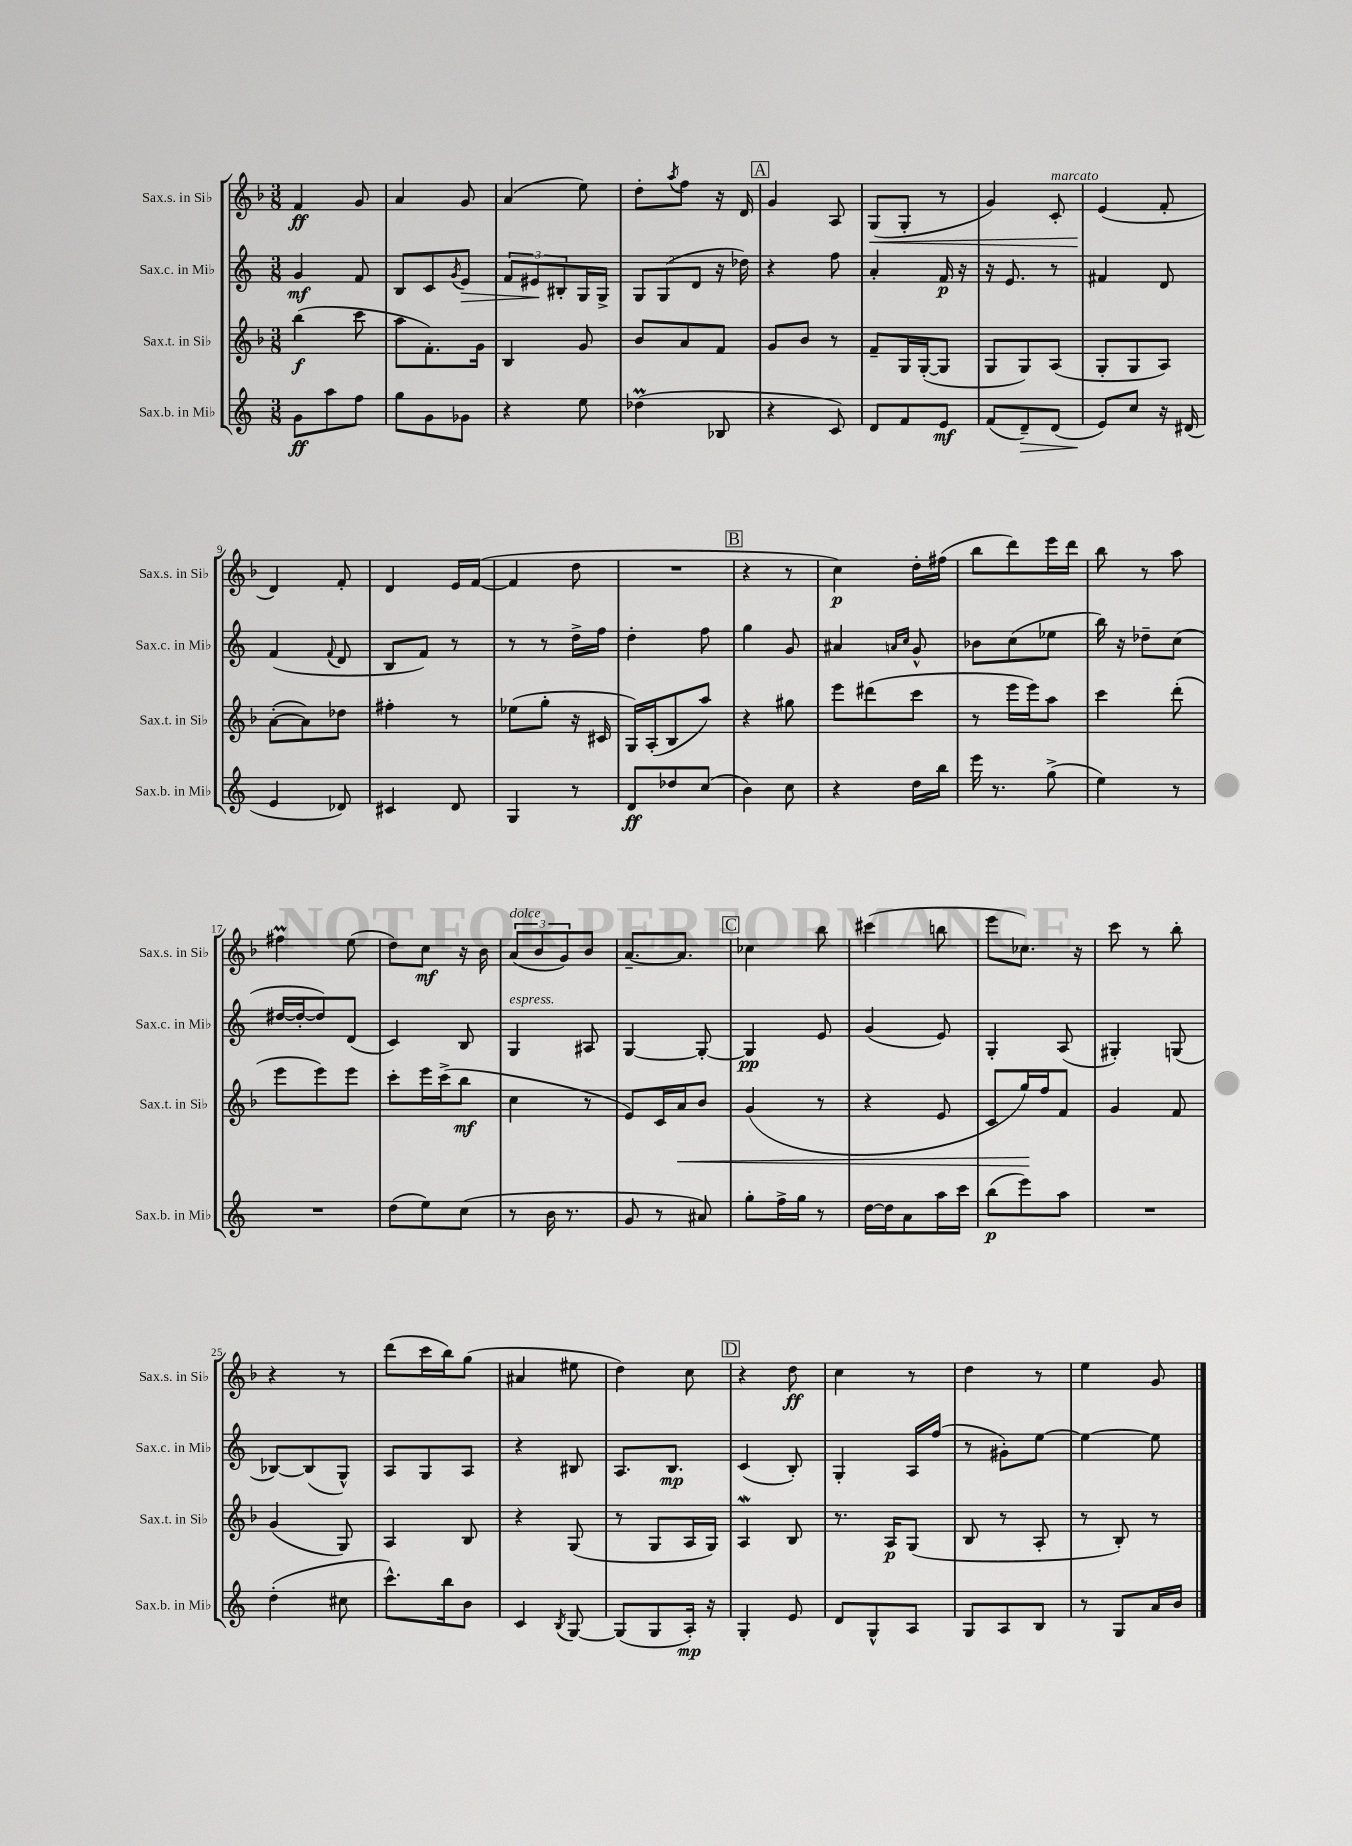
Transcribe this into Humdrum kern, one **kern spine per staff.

**kern	**dynam	**kern	**dynam	**kern	**dynam	**kern	**dynam
*part4	*part4	*part3	*part3	*part2	*part2	*part1	*part1
*staff4	*staff4	*staff3	*staff3	*staff2	*staff2	*staff1	*staff1
*I"Sax.b. in Mi♭	*	*I"Sax.t. in Si♭	*	*I"Sax.c. in Mi♭	*	*I"Sax.s. in Si♭	*
*I'Sax.b. in Mi♭	*	*I'Sax.t. in Si♭	*	*I'Sax.c. in Mi♭	*	*I'Sax.s. in Si♭	*
*clefG2	*	*clefG2	*	*clefG2	*	*clefG2	*
*k[]	*	*k[b-]	*	*k[]	*	*k[b-]	*
*M3/8	*	*M3/8	*	*M3/8	*	*M3/8	*
=1	=1	=1	=1	=1	=1	=1	=1
8g\L	ff	(4bb-\	f	4g/	mf	4f/	ff
8aa\	.	.	.	.	.	.	.
8ff\J	.	8ccc\	.	8f/	.	8g/	.
=2	=2	=2	=2	=2	=2	=2	=2
8gg\L	.	8aa\L	.	8B/L	.	4a/	.
8g\	.	8.f'\)	.	8c/	.	.	.
.	.	.	.	8qg/	.	.	.
!	!	!	!	!	!LO:HP:b	!	!
8g-X\J	.	.	.	8e/J	>	8g/	.
.	.	16g\Jk	.	.	.	.	.
=3	=3	=3	=3	=3	=3	=3	=3
4r	.	4B-/	.	12f/L	.	(4a/	.
.	.	.	.	12e#X/	.	.	.
.	.	.	.	12B#X'/	]	.	.
8ee\	.	8g/	.	16G/L	.	8ee\)	.
.	.	.	.	16G^/JJ	.	.	.
=4	=4	=4	=4	=4	=4	=4	=4
(4dd-XM\	.	8b-/L	.	12G/L	.	8dd'\L	.
.	.	.	.	(12G/	.	.	.
.	.	.	.	.	.	8qaa/	.
.	.	8a/	.	.	.	8ff\J	.
.	.	.	.	12d/J	.	.	.
8B-X/	.	8f/J	.	16r	.	16r	.
.	.	.	.	16dd-X\)	.	16d/	.
!!LO:REH:place=s1:t=A
=5	=5	=5	=5	=5	=5	=5	=5
4r	.	8g/L	.	4r	.	4g/	.
.	.	8b-/J	.	.	.	.	.
8c/)	.	8r	.	8ff\	.	8A/	.
=6	=6	=6	=6	=6	=6	=6	=6
!	!	!	!	!	!	!	!LO:HP:b
8d/L	.	8f~/L	.	4a'/	.	(8G/L	<
8f/	.	16G/L	.	.	.	8G'/J	.
.	.	([16G'/J	.	.	.	.	.
8e/J	mf	8G/J]	.	16f/	p	8r	.
.	.	.	.	16r	.	.	.
=7	=7	=7	=7	=7	=7	=7	=7
(8f/L	.	8G/L	.	16r	.	4g/)	.
.	.	.	.	8.e/	.	.	.
!	!LO:HP:b	!	!	!	!	!	!
8d~/)	>	8G/)	.	.	.	.	.
!	!	!	!	!	!	!LO:TX:a:i:t=marcato	!
(8d/J	.	(8A/J	.	8r	.	8c'/	.
=8	=8	=8	=8	=8	=8	=8	=8
8e/L)	.	8G'/L	.	4f#X/	.	(4e/	.
8cc/J	]	8G/	.	.	.	.	.
16r	.	8A/J)	.	8d/	.	8f'/	[
(16d#X/	.	.	.	.	.	.	.
!!LO:LB:g=z
=9	=9	=9	=9	=9	=9	=9	=9
4e/	.	([8a'\L	.	(4f/	.	4d/)	.
.	.	8a\])	.	.	.	.	.
.	.	.	.	8qqf/	.	.	.
8d-X/)	.	8dd-X\J	.	8d/	.	8f'/	.
=10	=10	=10	=10	=10	=10	=10	=10
4c#X/	.	4ff#X'\	.	8B/L	.	4d/	.
.	.	.	.	8f/J)	.	.	.
8d/	.	8r	.	8r	.	16e/LL	.
.	.	.	.	.	.	([16f/JJ	.
=11	=11	=11	=11	=11	=11	=11	=11
4G/	.	(8ee-X\L	.	8r	.	4f/]	.
.	.	8gg'\J	.	8r	.	.	.
8r	.	16r	.	16dd^\LL	.	8dd\	.
.	.	16c#X/	.	16ff\JJ	.	.	.
=12	=12	=12	=12	=12	=12	=12	=12
8d/L	ff	16G/LL)	.	4dd'\	.	4.r	.
.	.	(16A'/J	.	.	.	.	.
8dd-X/	.	8B-/	.	.	.	.	.
(8cc/J	.	8aa/J)	.	8ff\	.	.	.
!!LO:REH:place=s1:t=B
=13	=13	=13	=13	=13	=13	=13	=13
4b\)	.	4r	.	4gg\	.	4r	.
8cc\	.	8gg#X\	.	8g/	.	8r	.
=14	=14	=14	=14	=14	=14	=14	=14
4r	.	8eee\L	.	4a#X/	.	4cc\)	p
.	.	(8ddd#X\	.	.	.	.	.
.	.	.	.	16qqan/LL	.	.	.
.	.	.	.	16qqcc/JJ	.	.	.
16dd\LL	.	8ccc\J	.	8g^^/	.	16dd'\LL	.
16bb\JJ	.	.	.	.	.	(16ff#X\JJ	.
=15	=15	=15	=15	=15	=15	=15	=15
16eee\	.	8r	.	8b-X\L	.	8bb-\L	.
8.r	.	.	.	.	.	.	.
.	.	16eee\LL	.	(8cc\	.	8ddd\)	.
.	.	16eee\J)	.	.	.	.	.
(8gg^\	.	8aa\J	.	8ee-X\J	.	16eee\L	.
.	.	.	.	.	.	16ddd\JJ	.
=16	=16	=16	=16	=16	=16	=16	=16
4ee\)	.	4ccc\	.	16bb\)	.	8bb-\	.
.	.	.	.	16r	.	.	.
.	.	.	.	8dd-X~\L	.	8r	.
8r	.	(8ddd'\	.	(8cc\J	.	8aa\	.
!!LO:LB:g=z
=17	=17	=17	=17	=17	=17	=17	=17
4.r	.	8eee\L	.	[16dd#X/LL	.	4ff#Xm\	.
.	.	.	.	16dd#'/J_	.	.	.
.	.	8eee\)	.	8dd#/])	.	.	.
.	.	8eee\J	.	(8d/J	.	(8ee\	.
=18	=18	=18	=18	=18	=18	=18	=18
(8dd\L	.	8ccc'\L	.	4c/)	.	8dd\L)	.
8ee\)	.	16eee\L	.	.	.	8cc\J	mf
.	.	(16ccc^\J	.	.	.	.	.
(8cc\J	.	8bb-\J	mf	8B/	.	16r	.
.	.	.	.	.	.	16b-\	.
=19	=19	=19	=19	=19	=19	=19	=19
!	!	!	!	!	!	!LO:TX:a:i:t=dolce	!
!	!	!	!	!LO:TX:a:i:t=espress.	!	!	!
8r	.	4cc\	.	4G/	.	(12a/L	.
.	.	.	.	.	.	12b-/	.
16b\	.	.	.	.	.	.	.
.	.	.	.	.	.	12g/)	.
8.r	.	.	.	.	.	.	.
.	.	8r	.	8A#X/	.	8b-/J	.
=20	=20	=20	=20	=20	=20	=20	=20
8g/	.	8e/L)	.	[4G/	.	[8.a~/L	.
8r	.	16c/L	.	.	.	.	.
!	!	!	!LO:HP:b	!	!	!	!
.	.	16a/J	<	.	.	8.a/J]	.
8a#X/)	.	8b-/J	.	8G'/_	.	.	.
!!LO:REH:place=s1:t=C
=21	=21	=21	=21	=21	=21	=21	=21
8gg'\L	.	(4g/	.	4G/]	pp	4cc-X\	.
16ff^\L	.	.	.	.	.	.	.
16gg\JJ	.	.	.	.	.	.	.
8r	.	8r	.	8e/	.	8bb-\	.
=22	=22	=22	=22	=22	=22	=22	=22
[16dd\LL	.	4r	.	(4g/	.	(4ccc#X\	.
16dd\J]	.	.	.	.	.	.	.
8a\	.	.	.	.	.	.	.
16aa\L	.	8e/	.	8e/)	.	8bbn\	.
16ccc\JJ	.	.	.	.	.	.	.
=23	=23	=23	=23	=23	=23	=23	=23
(8bb\L	p	8c/L	.	4G'/	.	8eee\L	.
8eee\)	.	16gg/L)	.	.	.	8.cc-X\J)	.
.	.	16ff/J	[	.	.	.	.
8aa\J	.	8f/J	.	(8A/	.	.	.
.	.	.	.	.	.	16r	.
=24	=24	=24	=24	=24	=24	=24	=24
4.r	.	4g/	.	4G#X'/)	.	8ccc\	.
.	.	.	.	.	.	8r	.
.	.	8f/	.	(8Gn/	.	8bb-'\	.
!!LO:LB:g=z
=25	=25	=25	=25	=25	=25	=25	=25
(4dd'\	.	(4g/	.	[8B-X/L)	.	4r	.
.	.	.	.	(8B-/]	.	.	.
8cc#X\	.	8G/)	.	8G^^/J)	.	8r	.
=26	=26	=26	=26	=26	=26	=26	=26
8.ccc^^\L)	.	4A/	.	8A/L	.	(8ddd\L	.
.	.	.	.	8G/	.	16ccc\L	.
16bb\k	.	.	.	.	.	16bb-\J)	.
8b\J	.	8B-/	.	8A/J	.	(8gg\J	.
=27	=27	=27	=27	=27	=27	=27	=27
4c/	.	4r	.	4r	.	4a#X/	.
8qB/	.	.	.	.	.	.	.
[8G/	.	(8G/	.	8B#X/	.	8ee#X\	.
=28	=28	=28	=28	=28	=28	=28	=28
(8G/L]	.	8r	.	8.A/L	.	4dd\)	.
8G/	.	8G/L	.	.	.	.	.
.	.	.	.	8.B/J	mp	.	.
16A'/Jk)	mp	16A/L	.	.	.	8cc\	.
16r	.	16G/JJ)	.	.	.	.	.
!!LO:REH:place=s1:t=D
=29	=29	=29	=29	=29	=29	=29	=29
4G'/	.	4AW/	.	(4c/	.	4r	.
8e/	.	8B-/	.	8B'/)	.	8dd\	ff
=30	=30	=30	=30	=30	=30	=30	=30
8d/L	.	8.r	.	4G'/	.	4cc\	.
8G^^/	.	.	.	.	.	.	.
.	.	16A/KL	p	.	.	.	.
8A/J	.	(8G/J	.	16A/LL	.	8r	.
.	.	.	.	(16ff/JJ	.	.	.
=31	=31	=31	=31	=31	=31	=31	=31
8G/L	.	8B-/	.	8r	.	4dd\	.
8A/	.	8r	.	8g#X'\L)	.	.	.
8B/J	.	8A'/	.	[8ee\J	.	8r	.
=32	=32	=32	=32	=32	=32	=32	=32
8r	.	8r	.	4ee\_	.	4ee\	.
8G/L	.	8B-'/)	.	.	.	.	.
16a/L	.	8r	.	8ee\]	.	8g/	.
16b/JJ	.	.	.	.	.	.	.
==	==	==	==	==	==	==	==
*-	*-	*-	*-	*-	*-	*-	*-
